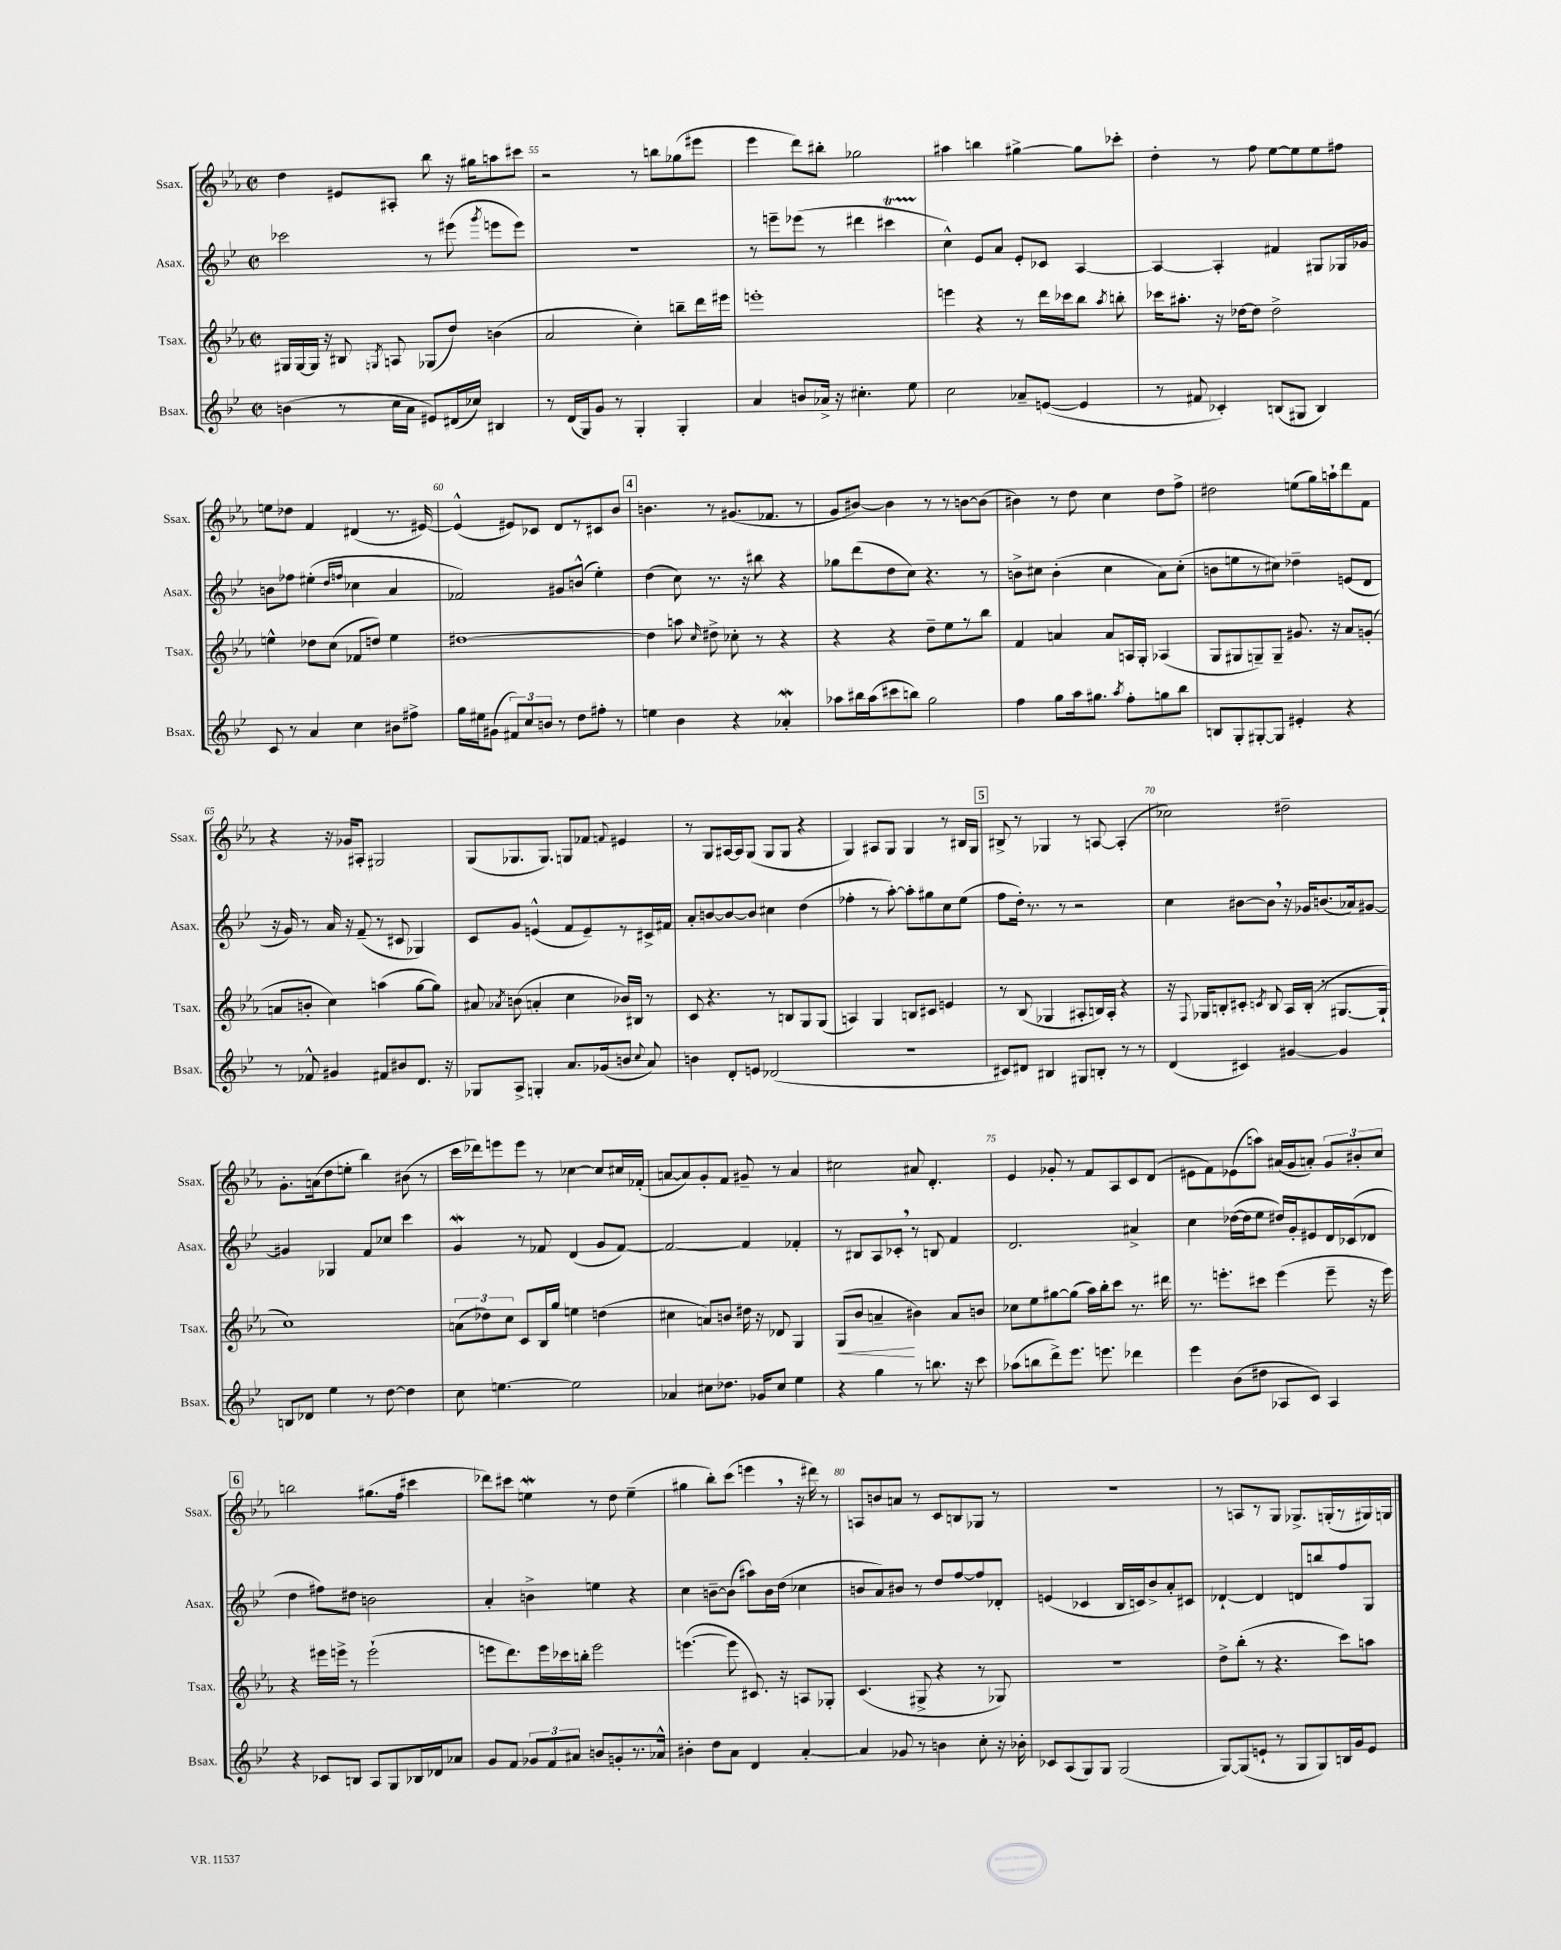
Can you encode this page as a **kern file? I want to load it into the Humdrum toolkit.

**kern	**kern	**dynam	**kern	**kern
*part4	*part3	*part3	*part2	*part1
*staff4	*staff3	*staff3	*staff2	*staff1
*I"Bsax.	*I"Tsax.	*	*I"Asax.	*I"Ssax.
*I'Bsax.	*I'Tsax.	*	*I'Asax.	*I'Ssax.
*clefG2	*clefG2	*	*clefG2	*clefG2
*k[b-e-]	*k[b-e-a-]	*	*k[b-e-]	*k[b-e-a-]
*M2/2	*M2/2	*	*M2/2	*M2/2
*met(c|)	*met(c|)	*	*met(c|)	*met(c|)
=54	=54	=54	=54	=54
(4bn\	16G#X/LL	.	2ccc-X\	4dd\
.	[16G#/	.	.	.
.	16G#/JJ]	.	.	.
.	16r	.	.	.
8r	8B#X/	.	.	8e#X/L
.	8qGn/	.	.	.
16cc\LL	8An/	.	.	8A#X'/J
16a\JJ	.	.	.	.
8e#X/L)	(8G-X/L	.	8r	8bb-\
(16d#X/L	8dd/J)	.	(8eee#X\	16r
16cc-X/JJ)	.	.	.	16gg#X\KL
.	.	.	8qggg/	.
4B#X/	(4bn\	.	8eeen\L	8aan\
.	.	.	8eee\J)	8ccc#X\J
=55	=55	=55	=55	=55
8r	2a-/	.	1r	2r
(16d/LL	.	.	.	.
16G/J)	.	.	.	.
8g/J	.	.	.	.
8r	.	.	.	.
4G'/	4cc'\)	.	.	8r
.	.	.	.	8bbn\L
4G'/	8bbn~\L	.	.	(8gg-X\
.	16ddd\L	.	.	8eee#X\J
.	16eee#X\JJ	.	.	.
=56	=56	=56	=56	=56
4a/	1eeen'	.	8r	4eee-\
.	.	.	8eeen~\L	.
8bn/L	.	.	(8eee-X\J	8ddd\L)
16a-X^/Jk	.	.	8r	8bb#X'\J
16r	.	.	.	.
4.cc#X'\	.	.	4ddd#X\	2gg-X\
.	.	.	4ccc#Xt\	.
8ee-\	.	.	.	.
=57	=57	=57	=57	=57
2cc\	4eeen\	.	4cc^^\)	4aa#X\
.	4r	.	8e-/L	4bbn\
.	.	.	8a/J	.
8a-X~/L	8r	.	8e-'/L	[4gg#X^\
([8en/J	16ddd\LL	.	8c-X/J	.
.	16ccc-X\J	.	.	.
4e/]	8bb-\J	.	[4A/	8gg#\L]
.	8qaa-/	.	.	.
.	8bbn'\	.	.	8ccc-X'\J
=58	=58	=58	=58	=58
8r	16ccc-X\KL	.	4A/_	4dd'\
.	8.aa#X'\J	.	.	.
8f#X/	.	.	.	.
4c-X'/)	16r	.	4A'/]	8r
.	[16dd-X\KL	.	.	.
.	8dd-\J]	.	.	8ff\
(8Bn/L	2dd-^\	.	4f#X/	[8ee-\L
8G#X/J	.	.	.	8ee-\]
4B/)	.	.	8G#X/L	8ee-\
.	.	.	16G-X/L	8ff#X\J
.	.	.	16g-X/JJ	.
!!LO:LB:g=z
=59	=59	=59	=59	=59
8c/	4een^^\	.	8bn\L	8een\L
8r	.	.	8ff-X\J	8dd-X\J
4a/	8dd-X\L	.	(4ee#X'\	4f/
.	(8cc\J	.	.	.
.	.	.	16qqdd/LL	.
.	.	.	16qqffn/JJ	.
4cc\	8f-X/L	.	4cc-X\	(4d#X/
.	8ddn/J)	.	.	.
8b#X\L	4ee\	.	4a/	8.r
8ff#X^\J	.	.	.	.
.	.	.	.	[16e#X/)
=60	=60	=60	=60	=60
16gg\LL	[1dd#X	.	2f-X/)	(4e#^^/]
16ee#X\J	.	.	.	.
(8g#X\J	.	.	.	.
12f#X/L)	.	.	.	8e#X/L)
12cc/	.	.	.	.
.	.	.	.	8c-X/J
12bn/J	.	.	.	.
8r	.	.	8g#X/L	8d/L
8dd\L	.	.	(8bn^^/J	8r
8ff#X'\J	.	.	4ee-'\)	8c#X/
8r	.	.	.	8b-/J
!!LO:REH:place=s1:t=4
=61	=61	=61	=61	=61
4een\	4dd#\]	.	(4dd\	4.bn\
4b-\	8aan\	.	8cc\)	.
.	16qqcc/	.	.	.
.	8dd#X^\	.	8.r	8r
4r	8cc-X'\	.	.	(8.g#X/L
.	.	.	16r	.
.	8r	.	8bb#X\	.
.	.	.	.	8.f-X/J
4a-Xw'/	4r	.	4r	.
.	.	.	.	8r
=62	=62	=62	=62	=62
8aa-X\L	4r	.	8gg-X\L	8g/L
16bb#X\L	.	.	(8ddd\	[8b#X/J)
(16aa-\J	.	.	.	.
8ccc#X\	4r	.	8dd\	4b#\]
8bbn\J)	.	.	8cc\J)	.
2gg\	8dd~\L	.	4.r	8r
.	8ee-\	.	.	8r
.	8r	.	.	[8bn\L
.	8bb-\J	.	8r	(8b\J]
=63	=63	=63	=63	=63
4ff\	4f/	.	8bn^\L	4b#X\)
.	.	.	8cc#X\J	.
8gg\L	4an/	.	(4b'\	8r
16aa\k	.	.	.	8dd\
8.gg#X\J	.	.	.	.
.	8a/L	.	4cc#\	4cc\
8qaa/	.	.	.	.
8ff'\L	16An/L	.	.	.
.	16G'/JJ	.	.	.
8ggn\	(4A-X/	.	8a\L)	8dd\L
8bb-\J	.	.	(8cc#'\J	8ff^\J
=64	=64	=64	=64	=64
8Bn/L	8G/L	.	8bn\L	2dd#X\
8G'/	8G#X/	.	8een\	.
[8G#X'/	8Gn~/)	.	8r	.
8G#/J]	8G~/J	.	8cc#X\J)	.
4e#X'/	8.g#X/	.	4dd-X~\	(8een\L
.	.	.	.	16gg\L)
.	16r	.	.	16aan`\J
4r	8a-/L	.	(8en/L	8ddd\
.	(8gn'/J	.	8d/J	8f\J
!!LO:LB:g=z
=65	=65	=65	=65	=65
8r	8an/L	.	16r	4r
.	.	.	16g/)	.
8f-X^^/	8bn'/J	.	8r	.
4g#X/	4cc\)	.	16a/	16r
.	.	.	16r	16g-X/KL
.	.	.	(8f~/	8A#X'/J
8f#X/L	(4aan\	.	8r	2G#X/
8b#X/	.	.	8c#X/	.
8.d/J	[8gg\L	.	4G-X/)	.
.	8gg\J])	.	.	.
16r	.	.	.	.
=66	=66	=66	=66	=66
8G-X/L	8a#X/	.	8c/L	(8G/L
.	8qa-X/	.	.	.
8A^/J	(8bn\	.	8g/J	8.G-X/
4Gn'/	4an'/	.	(4en^^/	.
.	.	.	.	8.G-/J)
8.a/L	4cc\	.	8f/L	8Gn/L
.	.	.	8e~/)	8f-X/J
(16g-X/k	.	.	.	.
.	.	.	.	8qqfn/
8bn/J	16b-X/LL)	.	8r	4e#X/
.	16B#X/JJ	.	.	.
8qqcc/	.	.	.	.
8a/)	8r	.	16c#X^/L	.
.	.	.	16f#X/JJ	.
=67	=67	=67	=67	=67
4bn\	8c/	.	8a'/L	8r
.	4.r	.	[8bn/	8G/L
8d'/L	.	.	8b/_	[16A#X/L
.	.	.	.	16A#/J]
8en/J	.	.	8b/J]	(8G/J
(2d-X/	8r	.	4cc#X\	8G/L
.	8Bn/L	.	.	8G/J
.	8G/	.	(4dd\	4r
.	(8G/J	.	.	.
=68	=68	=68	=68	=68
1r	4An/)	.	4ff-X'\	4G/)
.	4G/	.	8r	8A#X/L
.	.	.	[8aa'\)	8G/J
.	8Bn/L	.	8aa'\L]	4G/
.	8c#X/J	.	8gg#X\	.
.	4en/	.	8cc\	8r
.	.	.	(8ee-\J	16B#X/LL
.	.	.	.	16G/JJ
!!LO:REH:place=s1:t=5
=69	=69	=69	=69	=69
8c#X/L)	8r	.	8ff\L	8B#X^/
8d#X/J	(8B-/	.	16dd'\Jk)	8r
.	.	.	8.r	.
4B#X/	4G-X/	.	.	4G-X/
.	.	.	8r	.
8G#X/L	8A#X'/L	.	2r	8r
8Bn'/J	16Bn/L)	.	.	[8An/
.	16A#'/JJ	.	.	.
8r	4r	.	.	(4A'/]
8r	.	.	.	.
=70	=70	=70	=70	=70
(4d/	16r	.	4cc\	2cc-X\)
.	8qqF/	.	.	.
.	16G-X/KL	.	.	.
.	8Bn'/	.	.	.
4c#X/)	8c#X'/J	.	[8b#X\L	.
.	8qcn/	.	.	.
.	8B/	.	8b#,\J]	.
[4g#X/	16A-/LL	.	16r	2dd#X~\
.	(16B'/JJ	.	16g-X/KL	.
.	8r	.	(8.bn/	.
4g#/]	[8.G#X/L	.	.	.
.	.	.	16a-X/k)	.
.	.	.	[8g#X/J	.
.	16G#`/Jk]	.	.	.
!!LO:LB:g=z
=71	=71	=71	=71	=71
8Bn/L	1cc)	.	4g#X/]	8.g'\L
8d-X/J	.	.	.	.
.	.	.	.	(16an\k
4ee-\	.	.	4G-X/	8dd\
.	.	.	.	8een'\J
8r	.	.	8f/L	4bb-\)
[8dd\	.	.	8cc-X/J	.
4dd\]	.	.	4ccc\	(8b#X\
.	.	.	.	8r
=72	=72	=72	=72	=72
8cc\	(12an\L	.	4gW/	16ccc\LL
.	.	.	.	16ddd-X\J)
.	12dd-X\)	.	.	.
[4.een\	.	.	.	8eeen\
.	12cc\J	.	.	.
.	8c/L	.	8r	8eee\J
.	16B-/L	.	8f-X/	8r
.	16gg/JJ	.	.	.
2ee\]	4een\	.	(4d/	[4cc-X\
.	(4ddn\	.	8g/L	8cc-/L]
.	.	.	[8f-/J)	16cc#X/L
.	.	.	.	(16f-X'/JJ
=73	=73	=73	=73	=73
4a-X/	4cc#X\	.	2f-/_	[8an/L
.	.	.	.	8a/])
8cc#X\L	8an/L)	.	.	8g'/
8.dd-X\J	8bn/J	.	.	8f/J
.	16dd#X\	.	4f-/]	8g#X~/
16g-X/KL	16r	.	.	.
8cc#/J	8d-X/	.	.	8r
4ee-\	4G/	.	4f-X'/	4a/
=74	=74	=74	=74	=74
!	!	!LO:HP:b	!	!
4r	(8G/L	<	8r	2cc#X\
.	8b-/J	.	8B#X/L	.
4gg\	4an~/	.	8A/	.
.	.	.	8c-X',/J	.
8r	4b#X\)	[	8r	8a#X/
8.bbn\	.	.	8Bn/	4.d'/
.	8a/L	.	4f/	.
16r	.	.	.	.
8ccc\	8bn/J	.	.	.
=75	=75	=75	=75	=75
(8aa-X\L	8cc-X\L	.	2.d/	4e-/
8bbn\	8ee-\	.	.	.
8ddd^\)	[8gg#X\	.	.	8g-X'/
8.eee-\J	(8gg#\J]	.	.	8r
.	16aa-\LL)	.	.	8f/L
8.eeen\	16bb-'\J	.	.	.
.	8ccc\J	.	.	8A-/
4ddd-X\	8.r	.	4a#X^/	8c/
.	.	.	.	(8d/J
.	16ddd#X\	.	.	.
=76	=76	=76	=76	=76
4eee-\	8.r	.	4cc\	8e#X\L
.	.	.	.	8f\)
.	8.eeen'\L	.	.	.
(8b-\L	.	.	([16dd-X\LL	(8e-X\
.	.	.	16dd-\J]	.
8dd#X\J	8ccc#X\J	.	8ee-\J	8aan\J)
8A-X/L	(4eee\	.	16dd#X/LL)	(16a#X/LL
.	.	.	16g'/J	16g/J
8c/J)	.	.	8e#X/	8an'/J)
4A-/	8eee~\	.	16d/L	12g/L
.	.	.	(16c-X/J	.
.	.	.	.	12b#X'/
.	16r	.	8d-X/J	.
.	.	.	.	12cc/J
.	16eee\)	.	.	.
!!LO:LB:g=z
!!LO:REH:place=s1:t=6
=77	=77	=77	=77	=77
4r	4r	.	4dd\	2bbn\
8c-X/L	16eee#X\LL	.	8ff#X\L)	.
.	16eeen^\JJ	.	.	.
8Bn/J	8r	.	8dd#X\J	.
8A/L	(2eee`\	.	2bn\	(8.gg#X\L
8G/	.	.	.	.
.	.	.	.	16ff\Jk
16B-X/L	.	.	.	4ccc#X\
16d-X/J	.	.	.	.
8a-X/J	.	.	.	.
=78	=78	=78	=78	=78
8g/L	8eeen\L	.	4a'/	8ddd-X\L)
8f/J	8.ddd\)	.	.	8ccc#X\J
12g-X/L	.	.	4bn^\	4eenW\
.	16eee\L	.	.	.
12f/	.	.	.	.
.	16ccc-X\	.	.	.
12a#X/J	.	.	.	.
.	16bbn'\JJ	.	.	.
8bn/L	2eee\	.	4een\	8r
8gn'/	.	.	.	8dd\
8.r	.	.	4r	(4ee~\
16a-X^^/Jk	.	.	.	.
=79	=79	=79	=79	=79
4b#X'\	([4.eeen\	.	4cc\	4gg#X\
8dd\L	.	.	[8bn~\L	8bb-'\L)
8a\J	8eee\]	.	(8b\J]	(8ccc\J
4d/	8.c#X/)	.	8aa#X\L)	4eeen,\
.	.	.	16b\L	.
.	16r	.	(16dd\JJ	.
[4a'/	8An/L	.	4cc-X\	16r
.	.	.	.	16ddd#X\)
.	8G-X'/J	.	.	8r
=80	=80	=80	=80	=80
4a/]	(4.c/	.	8bn/L	8An/L
.	.	.	8a/)	8bn/
8g-X/	.	.	8b#X/J	8an/J
8r	8G#X^/	.	8r	8r
4bn\	4r	.	8dd/L	8c/L
.	.	.	[8ff/	8Bn/
8cc'\	8r	.	8ff/]	8G-X/J
16r	8G-X/)	.	8d-X'/J	8r
16b-X'\	.	.	.	.
=81	=81	=81	=81	=81
8c-X/L	1r	.	(4en/	1r
(8A/	.	.	.	.
8G/)	.	.	4c-X/	.
8G/J	.	.	.	.
(2G/	.	.	16B-/LL	.
.	.	.	16cn/J)	.
.	.	.	8b-^/	.
.	.	.	8a'/	.
.	.	.	8c#X/J	.
=82	=82	=82	=82	=82
[8G/L)	8dd^\L	.	[4d-X`/	8r
(8G/]	(8bb-'\J	.	.	8An/L
8en`/J	8r	.	4d-/]	8r
8r	4.r	.	.	8G/J
8G/L	.	.	8dn/L	8.G-X^/L
8G/)	.	.	8bbn/	.
.	.	.	.	(16Gn'/L
16Bn/L	8ccc\L)	.	8ff/	8r
16g/J	.	.	.	.
8e/J	8aan\J	.	8G/J	16G#X/)
.	.	.	.	16Gn/JJ
==	==	==	==	==
*-	*-	*-	*-	*-
